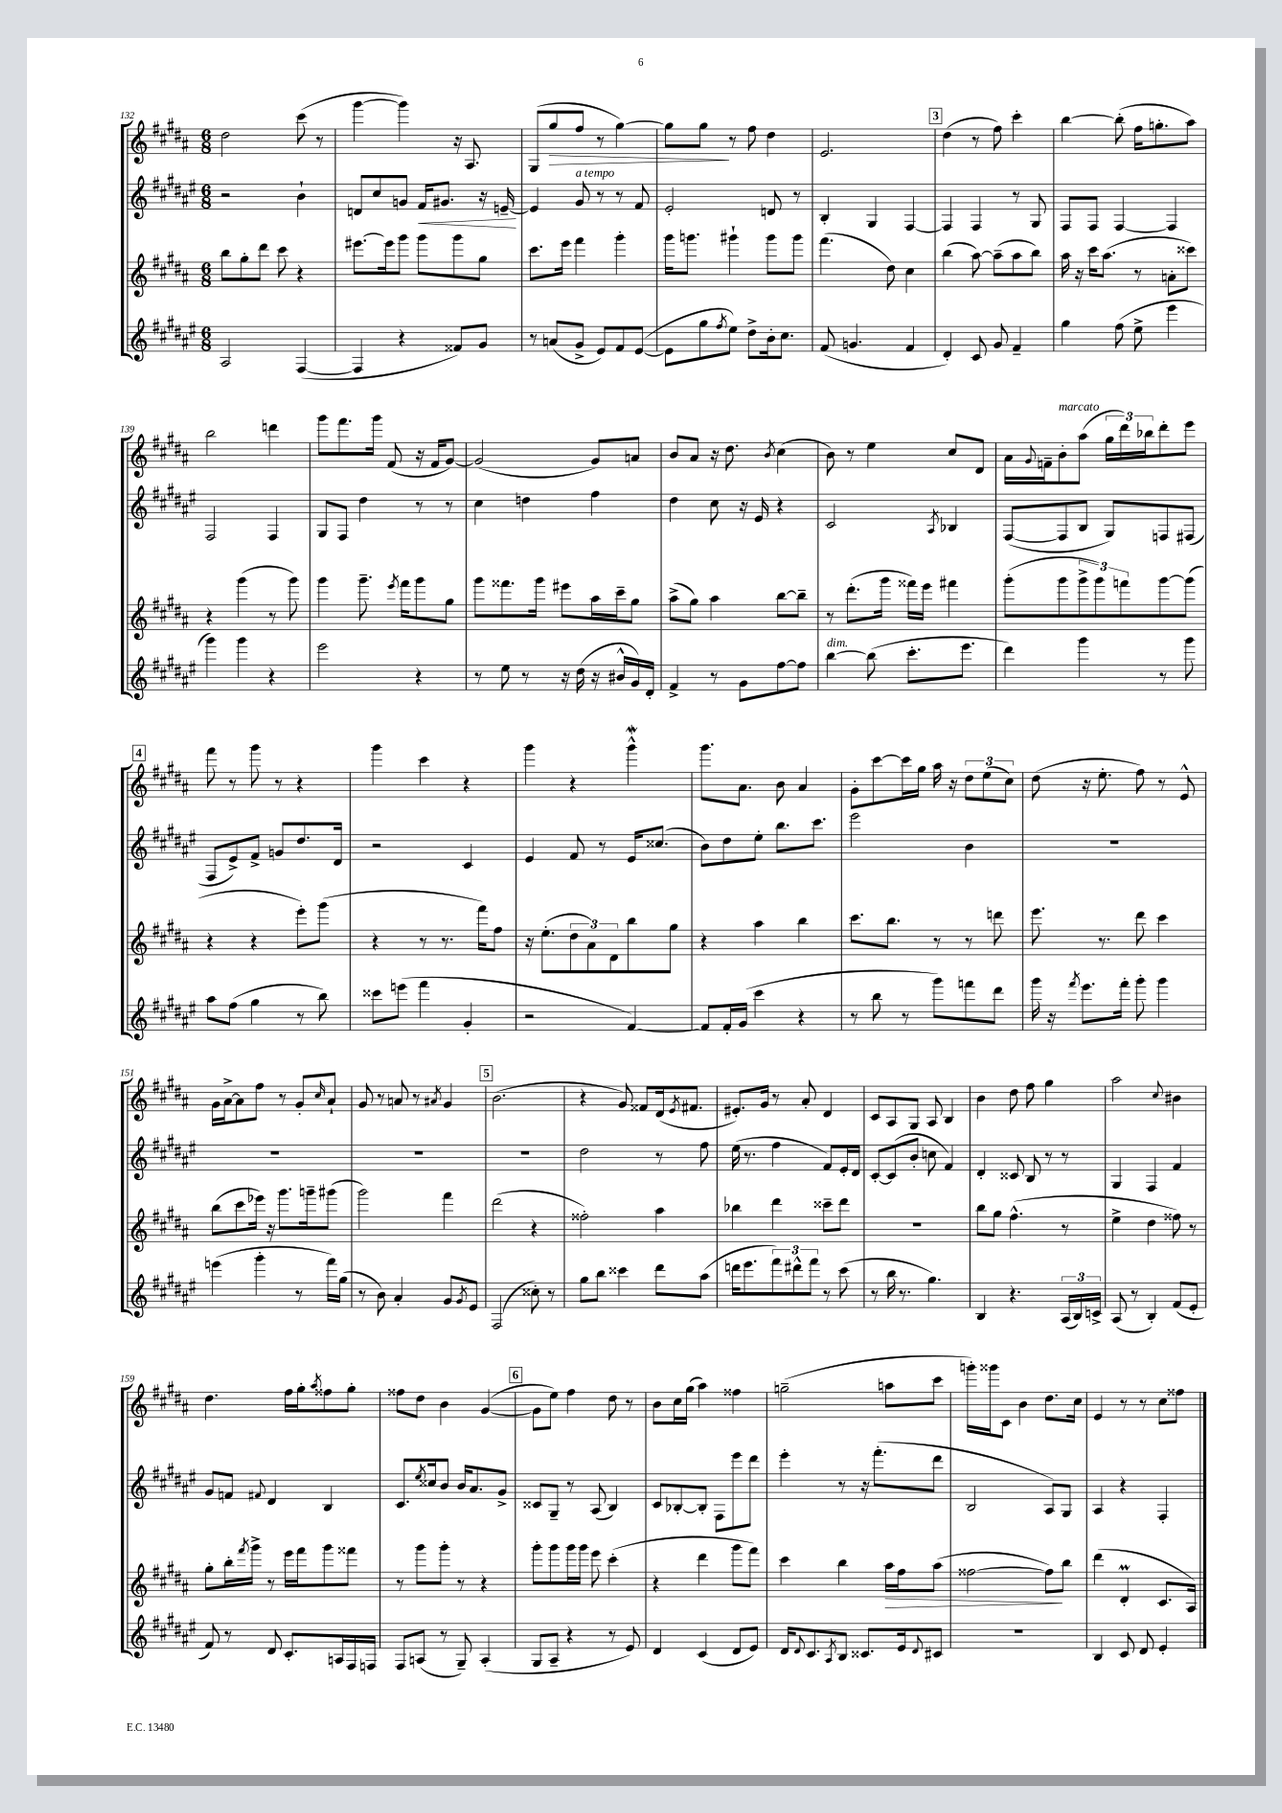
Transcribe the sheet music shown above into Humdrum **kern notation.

**kern	**kern	**dynam	**kern	**dynam	**kern	**dynam
*part4	*part3	*part3	*part2	*part2	*part1	*part1
*staff4	*staff3	*staff3	*staff2	*staff2	*staff1	*staff1
*clefG2	*clefG2	*	*clefG2	*	*clefG2	*
*k[f#c#g#d#a#e#]	*k[f#c#g#d#a#]	*	*k[f#c#g#d#a#e#]	*	*k[f#c#g#d#a#]	*
*M6/8	*M6/8	*	*M6/8	*	*M6/8	*
=132	=132	=132	=132	=132	=132	=132
2A#/	8bb\L	.	2r	.	2dd#\	.
.	8gg#'\	.	.	.	.	.
.	8ddd#\J	.	.	.	.	.
.	8ccc#\	.	.	.	.	.
([4F#/	4r	.	4b`\	.	(8ccc#\	.
.	.	.	.	.	8r	.
=133	=133	=133	=133	=133	=133	=133
4F#/]	[8.eee#X\L	.	8dn/L	.	[4ggg#\	.
.	.	.	8cc#/	.	.	.
.	16eee#\k]	.	.	.	.	.
4r	8ggg#\J	.	8gn/J	.	4ggg#\])	.
!	!	!	!	!LO:HP:b	!	!
.	8ggg#\L	.	16f#/KL	<	.	.
.	.	.	8.g#X/J	.	.	.
8f##X/L)	8ggg#\	.	.	.	16r	.
.	.	.	.	.	8.A#/	.
8g#/J	8gg#\J	.	16r	.	.	.
.	.	.	[16en~/	.	.	.
.	.	.	.	[	.	.
=134	=134	=134	=134	=134	=134	=134
8r	8.ccc#\L	.	4e/]	.	(8G#/L	.
!	!	!	!	!	!	!LO:HP:b
(8an/L	.	.	.	.	8gg#/	>
.	16eee\Jk	.	.	.	.	.
!	!	!	!LO:TX:a:i:t=a tempo	!	!	!
8g#^/J	4fff#\	.	8g#/	.	8ff#/J	.
8e#/L)	.	.	8r	.	8r	.
8f#/	4ggg#'\	.	8r	.	[4gg#\)	.
([8e#/J	.	.	8f#/	.	.	.
=135	=135	=135	=135	=135	=135	=135
8e#\L]	16ggg#\KL	.	2e#'/	.	8gg#\L]	.
.	8.gggn\J	.	.	.	.	.
8gg#\	.	.	.	.	8gg#\J	.
8qff#/	.	.	.	.	.	.
8ee#\J)	4ggg#X`\	.	.	.	8r	]
8dd#^\L	.	.	.	.	8ff#\	.
16b'\k	8ggg#\L	.	8dn/	.	4dd#\	.
8.cc#\J	.	.	.	.	.	.
.	8ggg#\J	.	8r	.	.	.
=136	=136	=136	=136	=136	=136	=136
(8f#/	(4.fff#\	.	4B'/	.	2.e/	.
4.gn/	.	.	.	.	.	.
.	.	.	4G#/	.	.	.
.	8dd#\)	.	.	.	.	.
4f#/	4cc#\	.	[4F#/	.	.	.
!!LO:REH:place=s1:t=3
=137	=137	=137	=137	=137	=137	=137
4d#'/)	(4bb\	.	4F#/]	.	(4dd#\	.
8c#/	[8aa#\)	.	4F#/	.	8r	.
8g#/	(8aa#~\L]	.	.	.	8ff#\)	.
4f#~/	8aa#\	.	8r	.	4ccc#'\	.
.	8bb\J)	.	8G#/	.	.	.
=138	=138	=138	=138	=138	=138	=138
4gg#\	16aa#\	.	8F#/L	.	[4bb\	.
.	16r	.	.	.	.	.
.	16ccc#\KL	.	8F#/J	.	.	.
.	(8.aa#\J	.	.	.	.	.
(8ff#\	.	.	[4F#/	.	(8bb'\]	.
8ee#^\	8r	.	.	.	16ff#\KL	.
.	.	.	.	.	8.ggn'\	.
4eee#\	8an'\L	.	4F#/]	.	.	.
.	8ccc##X\J)	.	.	.	8aa#\J)	.
!!LO:LB:g=z
=139	=139	=139	=139	=139	=139	=139
4ggg#\)	4r	.	2F#/	.	2bb\	.
4ggg#\	(4ggg#\	.	.	.	.	.
4r	8r	.	4F#/	.	4dddn\	.
.	8ggg#\)	.	.	.	.	.
=140	=140	=140	=140	=140	=140	=140
2eee#\	4ggg#\	.	8G#/L	.	8ggg#\L	.
.	.	.	8F#/J	.	8.fff#\	.
.	8.ggg#~\	.	4dd#\	.	.	.
.	.	.	.	.	16ggg#\Jk	.
.	.	.	.	.	(8f#/	.
.	8qeee/	.	.	.	.	.
.	16fff#\KL	.	.	.	.	.
4r	8ggg#\	.	8r	.	16r	.
.	.	.	.	.	16f#/KL	.
.	8gg#\J	.	8r	.	[8g#/J)	.
=141	=141	=141	=141	=141	=141	=141
8r	8ggg#\L	.	4cc#\	.	(2g#/]	.
8ee#\	8.fff##X\	.	.	.	.	.
8r	.	.	4ddn\	.	.	.
.	16ggg#\Jk	.	.	.	.	.
16r	8eee#X\L	.	.	.	.	.
(16dd#\	.	.	.	.	.	.
16r	16aa#\L	.	4ff#\	.	8g#/L)	.
16b#X^^/LL	16ccc#~\J	.	.	.	.	.
16g#/)	8gg#\J	.	.	.	8an/J	.
16d#'/JJ	.	.	.	.	.	.
=142	=142	=142	=142	=142	=142	=142
4f#^/	(8aa#^\L	.	4dd#\	.	8b/L	.
.	8gg#\J)	.	.	.	8a#/J	.
8r	4aa#\	.	8cc#\	.	16r	.
.	.	.	.	.	8.dd#\	.
8g#\L	.	.	16r	.	.	.
.	.	.	16e#/	.	.	.
.	.	.	.	.	8qb/	.
[8ff#\	[8bb\L	.	4r	.	(4cc#\	.
8ff#\J]	8bb~\J]	.	.	.	.	.
=143	=143	=143	=143	=143	=143	=143
!LO:TX:a:i:t=dim.	!	!	!	!	!	!
[4bb\	8r	.	2c#/	.	8b\)	.
.	(8.ddd#'\L	.	.	.	8r	.
(8bb\]	.	.	.	.	4ee\	.
.	16ggg#\Jk	.	.	.	.	.
8.ccc#'\L	16fff##X\LL)	.	.	.	.	.
.	16eee\JJ	.	.	.	.	.
.	.	.	8qA#/	.	.	.
.	4fff#X\	.	4B-X/	.	8cc#/L	.
8.eee#\J	.	.	.	.	.	.
.	.	.	.	.	8d#/J	.
=144	=144	=144	=144	=144	=144	=144
4ddd#\)	(8ggg#'\L	.	([8F#/L	.	16a#\LL	.
.	.	.	.	.	8qqg#/	.
.	.	.	.	.	16fn~\J	.
!	!	!	!	!	!LO:TX:a:i:t=marcato	!
.	8ggg#\	.	8F#/]	.	8b'\	.
4ggg#\	12ggg#^\	.	8B/J	.	(8aa#\J	.
.	12ggg#\)	.	.	.	.	.
.	.	.	8G#/L)	.	24gg#\LL	.
.	12fffn\	.	.	.	24ddd#\)	.
.	.	.	.	.	24bb-X\J	.
8r	[8ggg#\	.	8Fn/	.	8ddd#'\	.
8ggg#\	(8ggg#\J]	.	(8F#X/J	.	8eee\J	.
!!LO:LB:g=z
!!LO:REH:place=s1:t=4
=145	=145	=145	=145	=145	=145	=145
8aa#\L	4r	.	8F#/L	.	8fff#\	.
(8ff#\J	.	.	8e#^/)	.	8r	.
4gg#\	4r	.	8f#^/J	.	8ggg#\	.
.	.	.	8gn/L	.	8r	.
8r	8eee'\L)	.	8.dd#/	.	4r	.
8bb\)	(8ggg#\J	.	.	.	.	.
.	.	.	16d#/Jk	.	.	.
=146	=146	=146	=146	=146	=146	=146
8ccc##X\L	4r	.	2r	.	4ggg#\	.
(8eeen\J	.	.	.	.	.	.
4fff#\	8r	.	.	.	4ccc#\	.
.	8.r	.	.	.	.	.
4g#'/	.	.	4c#/	.	4r	.
.	16fff#\KL)	.	.	.	.	.
.	8ff#\J	.	.	.	.	.
=147	=147	=147	=147	=147	=147	=147
2r	16r	.	4e#/	.	4ggg#\	.
.	(8.ee'\L	.	.	.	.	.
.	12dd#\	.	8f#/	.	4r	.
.	12a#\)	.	.	.	.	.
.	.	.	8r	.	.	.
.	12d#\	.	.	.	.	.
[4f#/)	8bb\	.	16e#/KL	.	4ggg#W^^\	.
.	.	.	(8.cc##X/J	.	.	.
.	8gg#\J	.	.	.	.	.
=148	=148	=148	=148	=148	=148	=148
8f#/L]	4r	.	8b\L)	.	8.ggg#\L	.
16f#'/L	.	.	8dd#\	.	.	.
(16g#/JJ	.	.	.	.	8.a#\J	.
4ccc#\	4aa#\	.	8ee#'\J	.	.	.
.	.	.	8.bb\L	.	8b\	.
4r	4bb\	.	.	.	4a#/	.
.	.	.	8.ccc#\J	.	.	.
=149	=149	=149	=149	=149	=149	=149
8r	8.ccc#\L	.	2eee#\	.	8g#'\L	.
8bb\	.	.	.	.	[8ccc#\	.
.	8.bb\J	.	.	.	.	.
8r	.	.	.	.	16ccc#\L]	.
.	.	.	.	.	16gg#\JJ	.
8ggg#\L)	8r	.	.	.	16aa#\	.
.	.	.	.	.	16r	.
8fffn\	8r	.	4b\	.	12dd#\L	.
.	.	.	.	.	(12ee\	.
8ddd#\J	8dddn\	.	.	.	.	.
.	.	.	.	.	12cc#\J)	.
=150	=150	=150	=150	=150	=150	=150
16ggg#\	8.eee\	.	2.r	.	(8dd#\	.
16r	.	.	.	.	.	.
8qfff#/	.	.	.	.	.	.
8.eee#\L	.	.	.	.	16r	.
.	8.r	.	.	.	8.ee'\	.
16fff#'\Jk	.	.	.	.	.	.
8ggg#'\	8ddd#\	.	.	.	8ff#\)	.
4ggg#\	4ccc#\	.	.	.	8r	.
.	.	.	.	.	8e^^/	.
!!LO:LB:g=z
=151	=151	=151	=151	=151	=151	=151
(4eeen\	(8bb\L	.	2.r	.	16g#\LL	.
.	.	.	.	.	[16a#^\J	.
.	8ccc#\	.	.	.	8a#\]	.
4ggg#'\	16eee-X\Jk)	.	.	.	8ff#\J	.
.	16r	.	.	.	.	.
.	8.ggg#\L	.	.	.	8r	.
8r	.	.	.	.	8g#'/L	.
.	16gggn~\k	.	.	.	.	.
.	.	.	.	.	16qqcc#/	.
16fff#\LL)	(8ggg#X\J	.	.	.	8a#`/J	.
(16gg#\JJ	.	.	.	.	.	.
=152	=152	=152	=152	=152	=152	=152
8r	2ggg#\)	.	2.r	.	8g#/	.
8b\)	.	.	.	.	8r	.
4a#'/	.	.	.	.	8an/	.
.	.	.	.	.	8r	.
.	.	.	.	.	8qa#X/	.
8g#/L	4fff#\	.	.	.	4g#/	.
8qg#/	.	.	.	.	.	.
8e#/J	.	.	.	.	.	.
!!LO:REH:place=s1:t=5
=153	=153	=153	=153	=153	=153	=153
(2F#/	(2ddd#\	.	2.r	.	(2.b\	.
8cc##X'\)	4r	.	.	.	.	.
8r	.	.	.	.	.	.
=154	=154	=154	=154	=154	=154	=154
8gg#\L	2ff##X'\)	.	2dd#\	.	4r	.
8bb\J	.	.	.	.	.	.
4ccc##X\	.	.	.	.	8g#/)	.
.	.	.	.	.	8f##X/L	.
8ddd#\L	4aa#\	.	8r	.	(16d#/k	.
.	.	.	.	.	8qe/	.
.	.	.	.	.	8.f#X/J	.
(8aa#\J	.	.	8ff#\	.	.	.
=155	=155	=155	=155	=155	=155	=155
16dddn\KL	4bb-X\	.	(16ee#\	.	8.e#X'/L)	.
8.eee#\	.	.	8.r	.	.	.
.	.	.	.	.	16g#/Jk	.
12fff#\)	4ddd#\	.	4ff#\	.	8r	.
12ddd#X^^\	.	.	.	.	.	.
.	.	.	.	.	8a#'/	.
12fff#\J	.	.	.	.	.	.
8r	8ccc##X~\L	.	8f#/L)	.	4d#/	.
(8ccc#\	8ddd#\J	.	16e#'/L	.	.	.
.	.	.	16d#/JJ	.	.	.
=156	=156	=156	=156	=156	=156	=156
8r	2.r	.	[8c#'/L	.	8c#/L	.
16bb\	.	.	(8c#/]	.	8A#/	.
8.r	.	.	.	.	.	.
.	.	.	8b'/J	.	8G#/J	.
4.gg#\)	.	.	8ccn\	.	8A#/	.
.	.	.	4f#/)	.	4B/	.
=157	=157	=157	=157	=157	=157	=157
4B/	8bb\L	.	4d#'/	.	4b\	.
.	8gg#\J	.	.	.	.	.
4.r	(4.ff#^^\	.	8c##X/	.	8dd#\	.
.	.	.	8B/	.	8ff#\	.
.	.	.	8r	.	4gg#\	.
(24A#/LL	8r	.	8r	.	.	.
24B/)	.	.	.	.	.	.
24cn^/JJ	.	.	.	.	.	.
=158	=158	=158	=158	=158	=158	=158
(8A#/	4ee^\	.	4G#/	.	2aa#\	.
8r	.	.	.	.	.	.
4B'/)	4dd#\	.	4F#/	.	.	.
.	.	.	.	.	8qqcc#/	.
(8f#/L	8ff##X\)	.	4f#/	.	4b#X\	.
8e#'/J	8r	.	.	.	.	.
!!LO:LB:g=z
=159	=159	=159	=159	=159	=159	=159
8f#/)	8gg#'\L	.	8g#/L	.	4.dd#\	.
8r	16bb'\L	.	8fn/J	.	.	.
.	8qfff#/	.	.	.	.	.
.	16ggg#^\JJ	.	.	.	.	.
.	.	.	8qqf#X/	.	.	.
8d#/	8r	.	4d#/	.	.	.
8.c#'/L	16eee\LL	.	.	.	16ff#\LL	.
.	16fff#\J	.	.	.	16gg#'\J	.
.	.	.	.	.	8qaa#/	.
.	8ggg#\	.	4B/	.	8ff##X\	.
16An/L	.	.	.	.	.	.
16F#/	8fff##X\J	.	.	.	8gg#'\J	.
16Fn/JJ	.	.	.	.	.	.
=160	=160	=160	=160	=160	=160	=160
8F#/L	8r	.	8.c#/L	.	8ff##X\L	.
(8An/J	8ggg#\L	.	.	.	8dd#\J	.
.	.	.	8qee#/	.	.	.
.	.	.	16cc##X/k	.	.	.
8r	8ggg#'\J	.	8b/J	.	4b\	.
8G#~/)	8r	.	16b/KL	.	.	.
.	.	.	8.a#/	.	.	.
(4A'/	4r	.	.	.	([4g#/	.
.	.	.	8g#^/J	.	.	.
!!LO:REH:place=s1:t=6
=161	=161	=161	=161	=161	=161	=161
8G#/L	8ggg#'\L	.	8c##X/L	.	8g#\L]	.
8A#~/J	8ggg#\	.	8G#~/J	.	8ee\J)	.
4r	16ggg#\L	.	8r	.	4ff#\	.
.	16ggg#\JJ	.	.	.	.	.
.	8eee\	.	(8A#/	.	.	.
8r	(4ccc#'\	.	4B/)	.	8dd#\	.
8e#/)	.	.	.	.	8r	.
=162	=162	=162	=162	=162	=162	=162
4d#/	4r	.	8c#/L	.	8b\L	.
.	.	.	[8B-X'/	.	16cc#\L	.
.	.	.	.	.	(16gg#\JJ	.
(4c#/	4ddd#\	.	8B-'/J]	.	4aa#\)	.
.	.	.	8F#\L	.	.	.
8d#/L	8ggg#\L	.	8eee#\	.	4ff##X\	.
8e#/J)	8fff#\J)	.	8ddd#\J	.	.	.
=163	=163	=163	=163	=163	=163	=163
16d#/KL	4ccc#\	.	4eee#'\	.	(2ggn~\	.
8qqd#/	.	.	.	.	.	.
8.c#/	.	.	.	.	.	.
8qA#/	.	.	.	.	.	.
8B/J	4bb\	.	8r	.	.	.
8.c##X/L	.	.	16r	.	.	.
.	.	.	(8.fff#'\L	.	.	.
!	!	!LO:HP:b	!	!	!	!
.	16aa#\LL	>	.	.	8aan\L	.
16e#/k	16ff#\J	.	.	.	.	.
8qqd#/	.	.	.	.	.	.
8c#X/J	(8aa#\J	.	8ddd#\J	.	8ccc#\J	.
=164	=164	=164	=164	=164	=164	=164
2.r	[2ff##X\	.	2B/	.	16gggn'\LL)	.
.	.	.	.	.	16ggg##X\J	.
.	.	.	.	.	8c#\J	.
.	.	.	.	.	4b\	.
.	8ff##\L])	.	8A#/L)	.	8.dd#\L	.
.	8bb\J	]	8G#/J	.	.	.
.	.	.	.	.	16cc#\Jk	.
=165	=165	=165	=165	=165	=165	=165
4B/	(4ddd#\	.	4A#/	.	4e/	.
8c#/	4d#m'/	.	4r	.	8r	.
8d#/	.	.	.	.	8r	.
4e#'/	8.c#/L	.	4F#'/	.	8cc#\L	.
.	.	.	.	.	8ff##X\J	.
.	16A#/Jk)	.	.	.	.	.
==	==	==	==	==	==	==
*-	*-	*-	*-	*-	*-	*-
